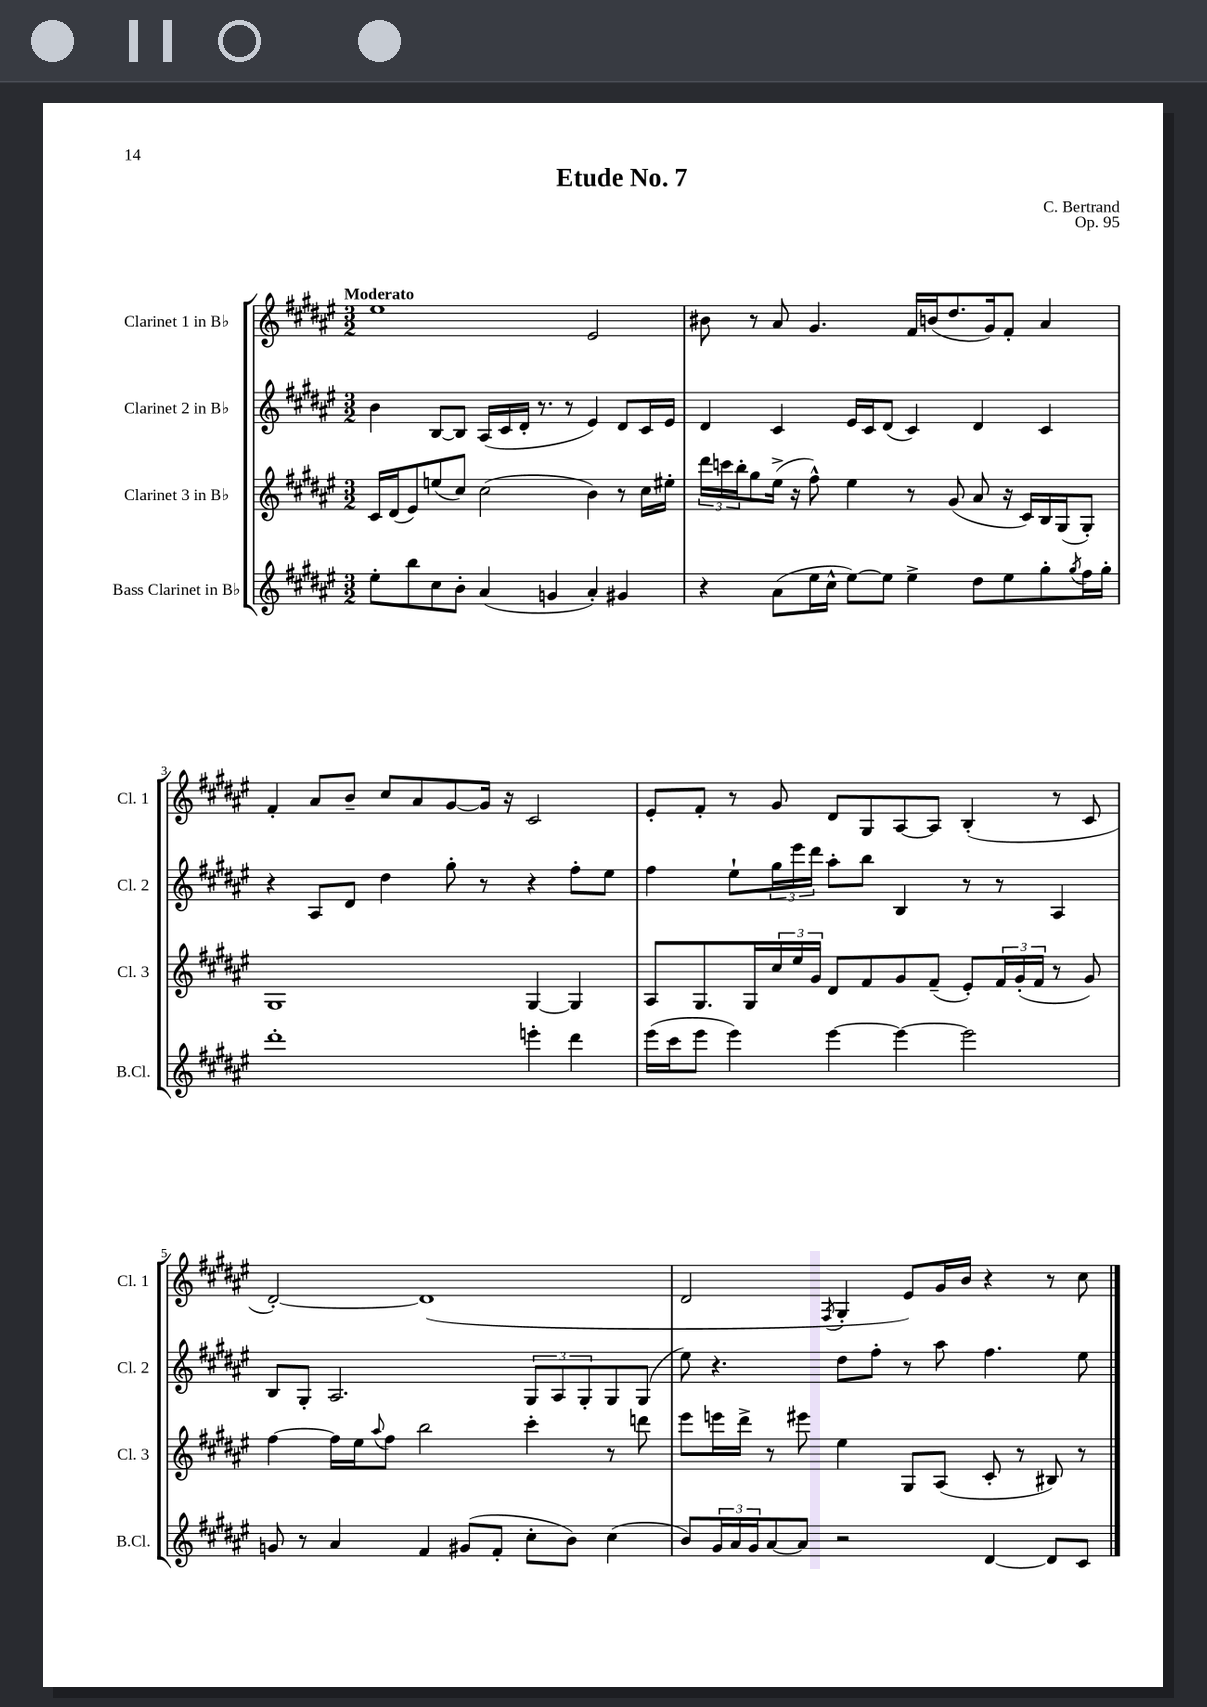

**kern	**kern	**kern	**kern
*staff4	*staff3	*staff2	*staff1
*clefG2	*clefG2	*clefG2	*clefG2
*k[f#c#g#d#a#e#]	*k[f#c#g#d#a#e#]	*k[f#c#g#d#a#e#]	*k[f#c#g#d#a#e#]
*M3/2	*M3/2	*M3/2	*M3/2
8ee#'	16c#	4b	1ee#
.	(16d#	.	.
8bb	8e#)	.	.
8cc#	(8ee	[8B	.
8b'	8cc#)	8B]	.
(4a#	(2cc#	(16A#	.
.	.	16c#	.
.	.	16d#'	.
.	.	8.r	.
4g	.	.	.
.	.	8r	.
4a#')	4b)	4e#)	2e#
4g#	8r	8d#	.
.	16cc#	16c#	.
.	16ee#'	16e#	.
=	=	=	=
4r	24ddd#	4d#	8b#
.	24ccc	.	.
.	24bb'	.	.
.	8gg#	.	8r
(8a#	(16ee#^	4c#	8a#
.	16r	.	.
16ee#	8ff#^^)	.	4.g#
16cc#^^	.	.	.
[8ee#)	4ee#	16e#	.
.	.	16c#	.
8ee#]	.	(8d#	.
4ee#^	8r	4c#)	16f#
.	.	.	(16b
.	(8g#	.	8.dd#
8dd#	8a#	4d#	.
.	.	.	16g#)
8ee#	16r	.	8f#'
.	16c#)	.	.
8gg#'	16B	4c#	4a#
.	(16G#	.	.
8qgg#	.	.	.
16ff#	8G#')	.	.
16gg#'	.	.	.
=	=	=	=
1ddd#'	1G#	4r	4f#'
.	.	8A#	8a#
.	.	8d#	8b~
.	.	4dd#	8cc#
.	.	.	8a#
.	.	8gg#'	[8g#
.	.	8r	16g#]
.	.	.	16r
4eee'	[4G#	4r	2c#
4ddd#	4G#]	8ff#'	.
.	.	8ee#	.
=	=	=	=
(16eee#	8A#	4ff#	8e#'
16ccc#	.	.	.
8eee#	8.G#	.	8f#'
4eee#)	.	8ee#`	8r
.	16G#	.	.
.	24cc#	24gg#	8g#
.	24ee#	24eee#	.
.	24g#	24ddd#	.
[4eee#	8d#	8aa#'	8d#
.	8f#	8bb	8G#
4eee#_	8g#	4B	[8A#
.	(8f#~	.	8A#]
2eee#]	8e#')	8r	(4B'
.	24f#	8r	.
.	(24g#'	.	.
.	24f#	.	.
.	8r	4A#	8r
.	8g#)	.	8c#
=	=	=	=
8g	[4ff#	8B	[2d#')
8r	.	8G#'	.
4a#	16ff#]	2.A#	.
.	16ee#	.	.
.	8qqaa#	.	.
.	8ff#	.	.
4f#	2bb	.	(1d#]
(8g#	.	.	.
8f#'	.	.	.
8cc#'	4ccc#'	12G#	.
.	.	12A#	.
8b)	.	.	.
.	.	12G#'	.
(4cc#	8r	8G#	.
.	8ddd	(8G#	.
=	=	=	=
8b)	8eee#	8ee#)	2d#
24g#	16eee	4.r	.
24a#	.	.	.
.	16ddd#^	.	.
24g#	.	.	.
[8a#	8r	.	.
8a#]	8eee#	.	.
.	.	.	8qF#
2r	4ee#	8dd#	4G#'
.	.	8ff#'	.
.	8G#	8r	8e#)
.	(8A#	8aa#	16g#
.	.	.	16b
[4d#	8c#'	4.ff#	4r
.	8r	.	.
8d#]	8B#)	.	8r
8c#	8r	8ee#	8cc#
==	==	==	==
*-	*-	*-	*-
